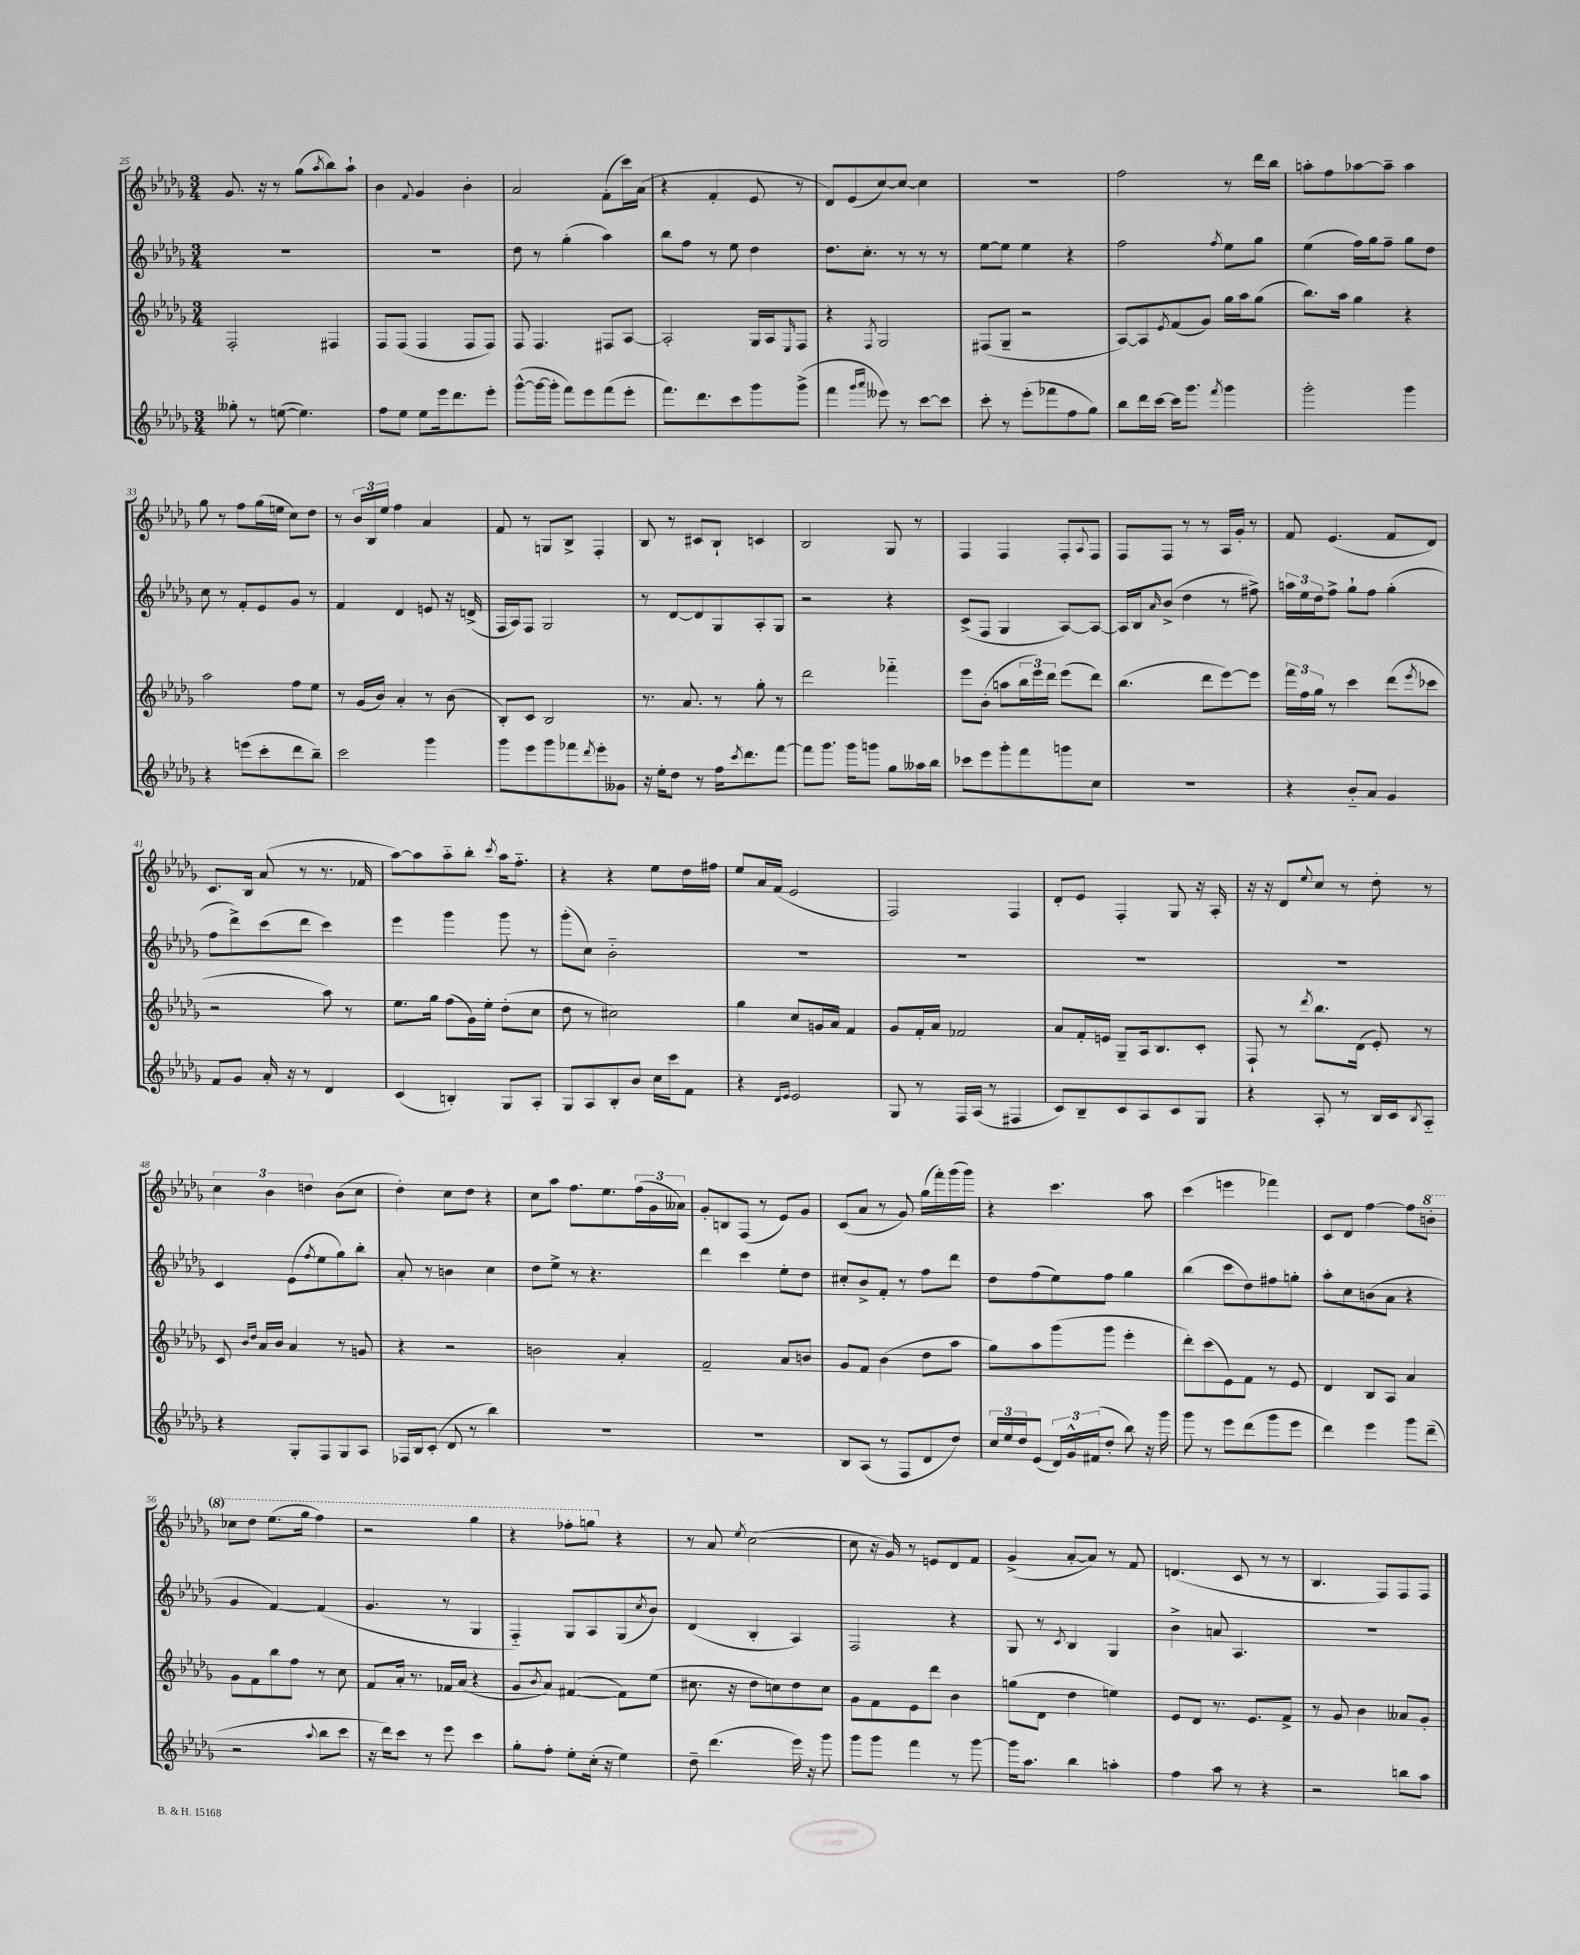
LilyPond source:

<<
\new StaffGroup <<
\new Staff = "s0" {
    \clef treble \key des \major \numericTimeSignature \time 3/4
    ges'8. r16 r8 ges''8( \acciaccatura { aes''8 } bes''8) aes''8-! |
    bes'4 \appoggiatura { f'8 } ges'4 bes'4-. |
    aes'2 f'8-.( c'''16) aes'16( |
    r4 f'4-. ees'8 r8 |
    des'8) ees'8( c''8~) c''8~ c''4 |
    R2. |
    f''2 r8 des'''16 bes''16 |
    a''8-. f''8 aes''8~ aes''8-- aes''4 |
    ges''8 r8 f''8 ges''16( e''16 c''8) des''8 |
    r8 \tuplet 3/2 { bes'16 bes16 ees''16 } f''4 aes'4 |
    f'8 r8 g8 bes8-> f4-. |
    bes8 r8 cis'8 bes8-! c'4 |
    bes2 ges8 r8 |
    f4 f4 f8-. \appoggiatura { aes8 } f8 |
    f8 f8 r8 r8 aes16 ges'16-. r8 |
    f'8 ees'4.( f'8 des'8) |
    c'8. bes16 aes'8( r8 r8. fes'16 |
    aes''8~) aes''8 aes''8-_ bes''8-. \acciaccatura { c'''8 } aes''16 f''8.-_ |
    r4 r4 ees''8 des''16 fis''16 |
    ees''8 aes'16 f'16( ees'2 |
    f2) f4 |
    des'8-. ees'8 f4-. ges8 r16 aes16-. |
    r16 r16 des'8 \appoggiatura { ees''8 } c''8 r8 des''8-. r8 |
    \tuplet 3/2 { c''4 bes'4 d''4 } bes'8( c''8 |
    des''4-.) c''8 des''8 r4 |
    c''8 aes''8 f''8. ees''8. \tuplet 3/2 { f''16( ges'16 aeses'16) } |
    ges'8-. b8 f8( r8 ees'8) ges'8 |
    c'8( aes'8 r8 ges'8) ges''16( f'''16-.) ges'''16( ges'''16) |
    r4 c'''4. aes''8 |
    c'''4( e'''4 fes'''4) |
    c'8 des'8 f''4~ f''8 \ottava #1 b''8-. |
    ces'''8 des'''8 ees'''8.( ges'''16 f'''4) |
    r2 ges'''4 |
    r4 fes'''8-. g'''8 \ottava #0 r4 |
    r8 aes'8 \acciaccatura { ees''8 } c''2~( |
    c''8 r16 ges'16) r8 e'8 des'8 f'8 |
    ges'4->( aes'8~-. aes'8) r8 f'8 |
    d'4.( c'8 r8 r8 |
    bes4. f8) f8 f8 \bar "|." |
}
\new Staff = "s1" {
    \clef treble \key des \major \numericTimeSignature \time 3/4
    R2. |
    R2. |
    des''8 r8 ges''4-.( aes''4) |
    bes''8 f''8 r8 ees''8 des''4 |
    des''8. c''8.-. r8 r8 r8 |
    ees''8~ ees''8 ees''4 r4 |
    f''2 \acciaccatura { f''8 } ees''8 ges''8 |
    ees''4( f''16) ges''16 f''8-- ges''8 des''8 |
    c''8 r8 f'8-. ees'8 ges'8 r8 |
    f'4 des'4 e'8 r16 d'16->( |
    f16 aes16) f8 ges2 |
    r8 des'8~ des'8 ges8 aes8-. ges8 |
    r2 r4 |
    c'8->( f8 ges4 aes8~) aes8~ |
    aes16 bes16 \grace { aes'16 } bes'8->( des''4 r8 fis''8->) |
    \tuplet 3/2 { a''16 ees''16 des''16 } f''8-> ges''8-! f''8 ges''4-.( |
    f''8 des'''8->) c'''8( des'''8 c'''4) |
    ees'''4 ges'''4 ges'''8 r8 |
    ges'''8-.( c''8) bes'2-_ |
    R2. |
    R2. |
    R2. |
    R2. |
    c'4 ees'8( \acciaccatura { f''8 } ees''8 ges''8) bes''8-. |
    aes'8-. r8 b'4 c''4 |
    des''8 ees''8-> r8 r4. |
    des'''4 c'''4 ees''8-. des''8 |
    cis''8-. bes'8-> f'8-. r8 f''8 des'''8 |
    des''8 f''8( ees''8) f''8 ges''4 |
    bes''4( c'''8 des''8) fis''8 g''8-. |
    aes''8-. c''8 b'8( aes'8 r4 |
    ges'4 f'4~) f'4( |
    ges'4. r8 ges4 |
    f4-_) ges8 aes8 ges8( \acciaccatura { c''8 } bes'8) |
    des'4( bes4-. aes4) |
    f2 r4 |
    ges8 r8 \acciaccatura { c'8 } bes4 ges4 |
    bes'4-> a'8 aes4. |
    R2. \bar "|." |
}
\new Staff = "s2" {
    \clef treble \key des \major \numericTimeSignature \time 3/4
    f2-. fis4 |
    f8 f8( f4 f8 f8) |
    f8 f4. fis8 aes8~ |
    aes2-. ges16 aes16 \grace { ees16 } f8 |
    r4 \acciaccatura { f8 } ges2 |
    fis8( ges8-- r2 |
    aes8~) aes8 \acciaccatura { ees'8 } f'8( ges'8) ges''16 aes''16 ges''8( |
    bes''8.) aes''16 ges''4 r4 |
    aes''2 f''8 ees''8 |
    r8 ges'16( bes'16) aes'4-. r8 bes'8( |
    bes8-.) c'8 bes2 |
    r8. aes'8. r8 ges''8-. r8 |
    des'''2 fes'''4-_ |
    ees'''8 bes'8-.( a''8 \tuplet 3/2 { bes''16 ees'''16) des'''16 } ees'''8( des'''8) |
    bes''4.( des'''8 ees'''8~) ees'''8 |
    \tuplet 3/2 { f'''16 f''16 ges''16 } r8 c'''4 des'''8( \acciaccatura { ees'''8 } ces'''8 |
    r2 aes''8) r8 |
    ees''8. ges''16 f''8( ges'16) ees''16-. des''8-.( c''8 |
    des''8 r8 cis''2) |
    ges''4 c''8 g'16 aes'16 f'4 |
    ges'8 f'16-. aes'16 fes'2 |
    aes'8 f'16-. e'16 ges8-- aes16 bes8. c'8-. |
    f8-! r8 \acciaccatura { des'''8 } bes''8. des'16( ees'8-.) r8 |
    c'8 \grace { bes'16 des''16 } aes'16 bes'16 aes'4 r8 g'8 |
    r4 r2 |
    b'2 aes'4-. |
    f'2-- aes'8 b'8 |
    ges'8 f'8 bes'4( des''8 aes''8 |
    ges''8) aes''8 ges'''8( ges'''8 ees'''4-. |
    des'''8-.) c'''8( ees'8) f'8 r8 ees'8 |
    des'4 bes8 aes8 aes'4 |
    ges'8 f'8 bes''8 f''8 r8 c''8 |
    f'8 aes'16-. r8. fes'16 aes'16( r4 |
    ges'8 \acciaccatura { bes'8 } aes'8) fis'4~( fis'8) ees''8( |
    cis''8. r16 des''8 c''8) des''8 c''8 |
    ges'8 f'8 ees'8 des'''8 bes'4 |
    g''8( des'8 des''4 e''4) |
    ees'8 des'8 r8. ees'8. f'8-> |
    r8 ges'8 bes'4 aeses'8 ges'8-. \bar "|." |
}
\new Staff = "s3" {
    \clef treble \key des \major \numericTimeSignature \time 3/4
    geses''8-. r8 e''8~( e''4.) |
    f''8 ees''8 ees''8 ees'''16 des'''8. ees'''8-. |
    ges'''8~-^( ges'''16~ ges'''16-. f'''8) ees'''8 f'''8( ees'''8-. |
    f'''8.) des'''8. c'''8 ges'''8 ges'''8->( |
    f'''4 \grace { ges'''16 aes'''16 } eeses'''8) r8 c'''8~ c'''8 |
    c'''8-. r8 ees'''8-.( fes'''8 f''8 ges''8) |
    bes''8 des'''16 c'''16~ c'''16 ges'''8. \acciaccatura { f'''8 } ges'''4 |
    ges'''2-. ges'''4 |
    r4 e'''8( c'''8-. des'''8 bes''8--) |
    c'''2 ges'''4 |
    ges'''8 ees'''8 ges'''8 fes'''8 \acciaccatura { des'''8 } ees'''8-. geses'8 |
    r16 ees''16-. des''8 r8 f''16 \acciaccatura { c'''8 } des'''8. f'''8~ |
    f'''8 ges'''8. ges'''16 g'''8 ges''8 aeses''16 bes''16 |
    ces'''8 ees'''8 ges'''8-. f'''8 g'''8 c''8 |
    R2. |
    r4 bes'8-_ aes'8 ges'4 |
    f'8 ges'8 aes'16-. r16 r8 des'4 |
    c'4( b4-.) ges8 aes8-. |
    ges8 aes8 bes8-. bes'8 c''16 c'''16 f'8 |
    r4 \grace { des'16 ees'16 } ees'2 |
    ges8 r8 f16 aes16( r8 fis4 |
    c'8) bes8-- c'8 aes8 c'8 ges8 |
    r4 aes8-. r8 bes16 c'16 \acciaccatura { bes8 } aes8-_ |
    r4 ges8-. f8 ges8 aes8 |
    fes16 bes16 c'8-.( des'8 r8 bes''4) |
    R2. |
    R2. |
    bes8 aes8( r8 f8 des'8 des''8) |
    \tuplet 3/2 { c''16 ees''16 des''16 } ees'8( \tuplet 3/2 { des'16) ges'16-^ fis'16( } des''8-. bes''8) r16 ges'''16 |
    ges'''8 r8 ees'''8 des'''8( ges'''8 ees'''8 |
    des'''4) ees'''4 ges'''8 des'''8--( |
    r2 \appoggiatura { aes''8 } bes''8 c'''8 |
    r16 des'''16) c'''8 r8 ees'''8 c'''4 |
    ges''8-. f''8-. ees''8-. c''16-.( r16 ees''4) |
    des''8-- des'''4.( ees'''16) r16 ges'''8 |
    ges'''8 ges'''8 f'''4 r8 ges'''8~ |
    ges'''16 aes''8. bes''4 a''4-. |
    f''4 aes''8 r8 r4 |
    r2 b''8 aes''8 \bar "|." |
}
>>
>>
\layout { \context { \Score currentBarNumber = #25 } }
